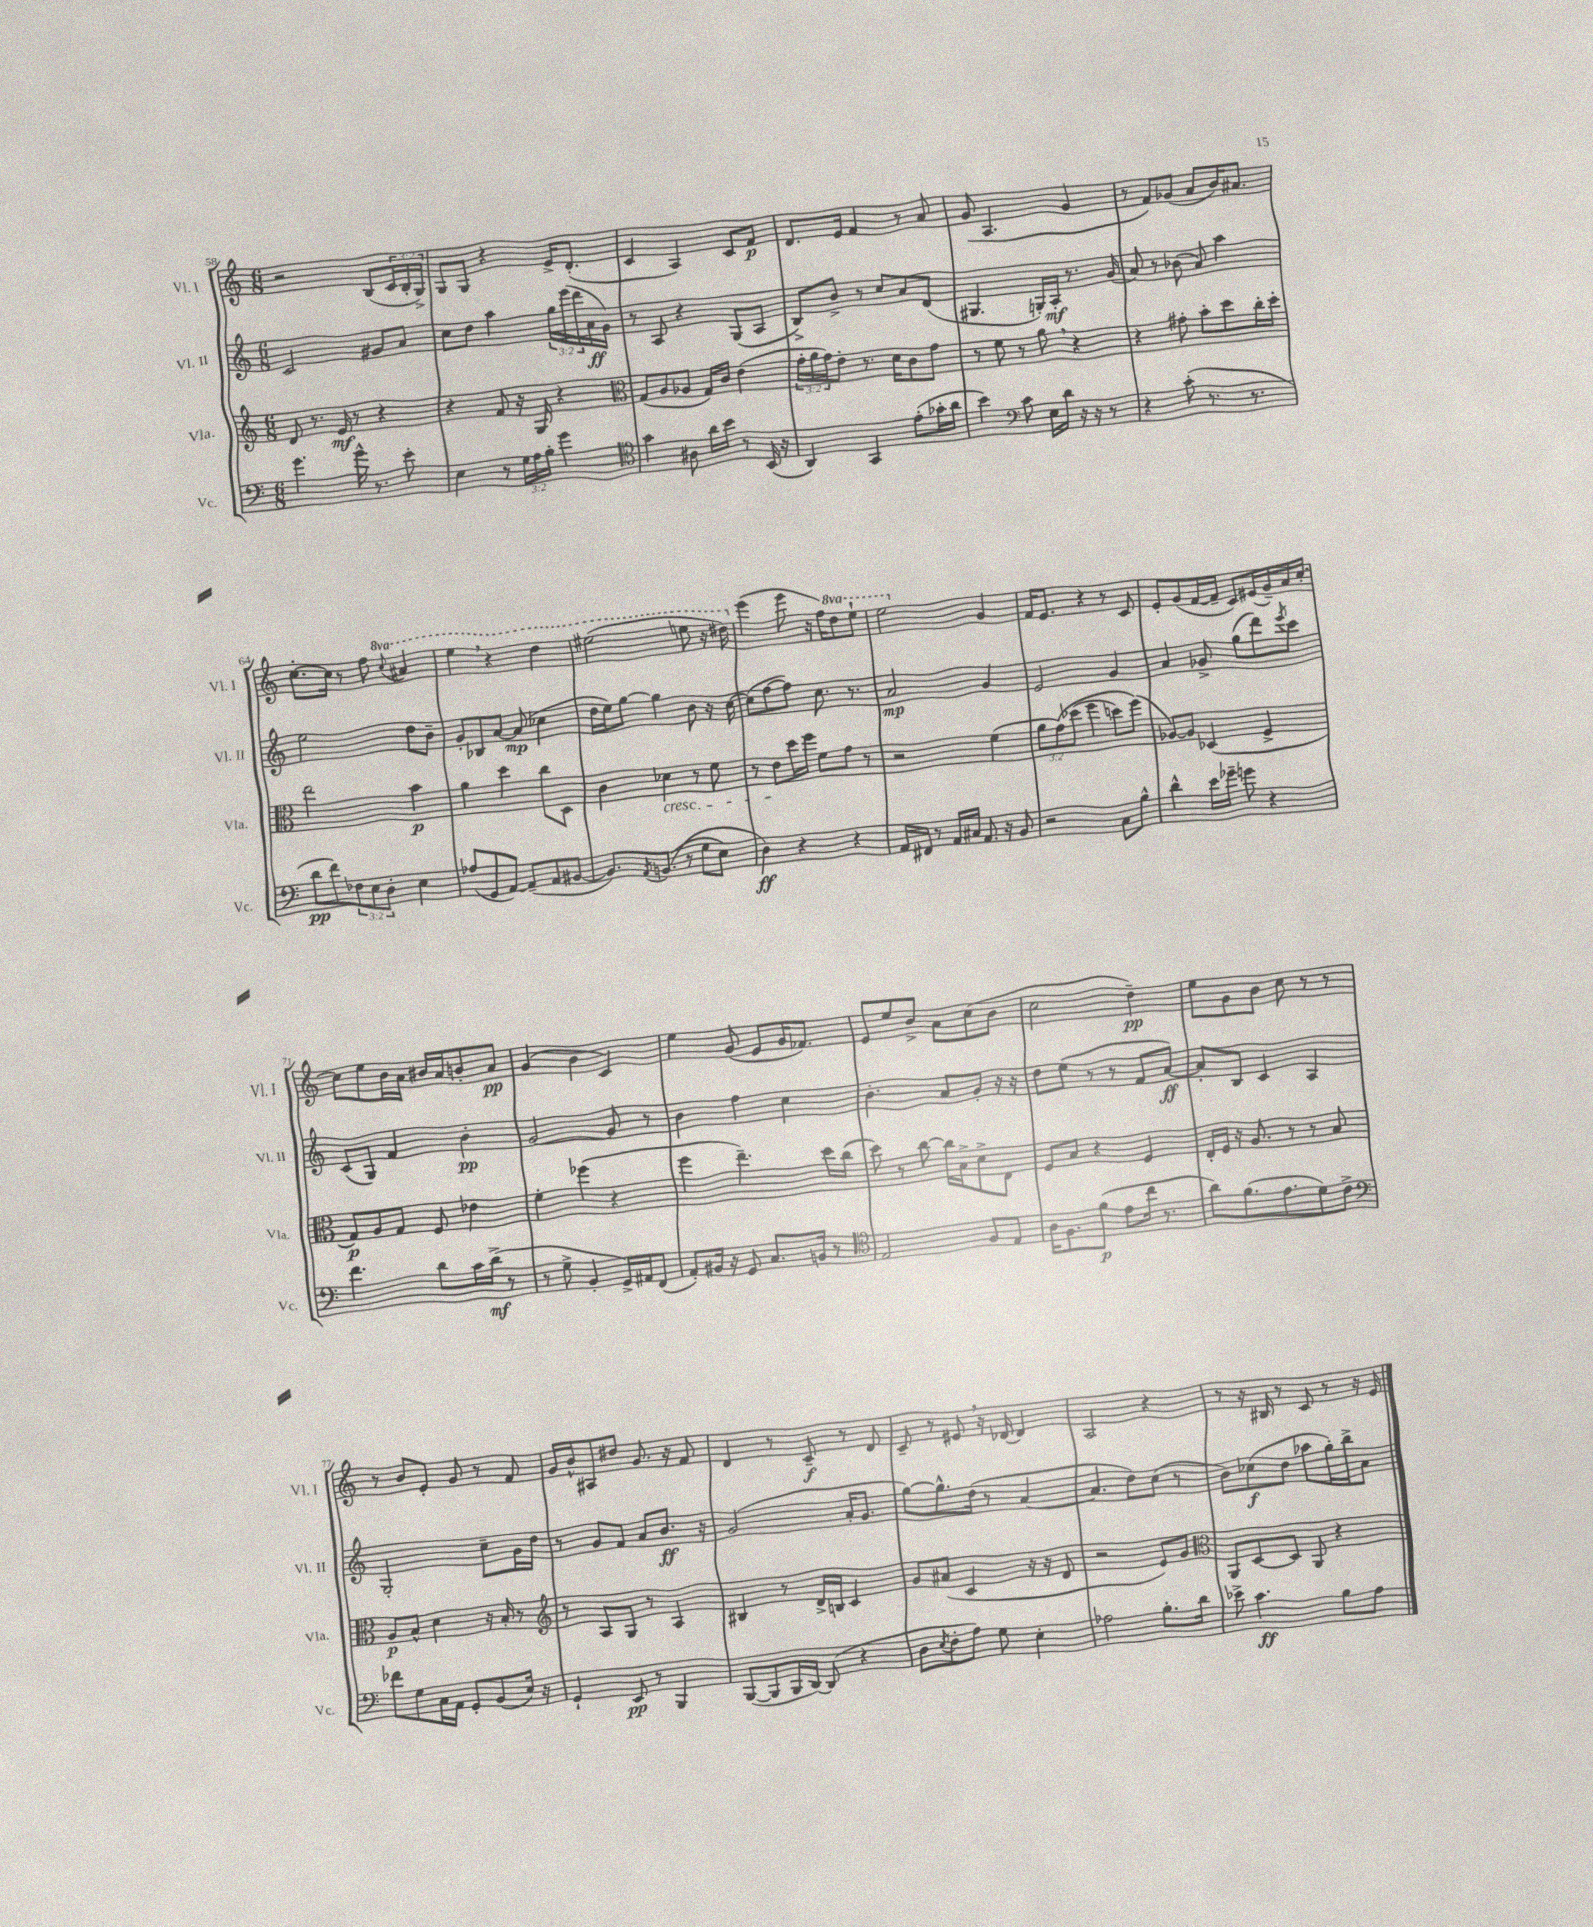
<<
\new StaffGroup <<
\new Staff = "s0" \with { instrumentName = "Vl. I" shortInstrumentName = "Vl. I" } {
    \clef treble \key c \major \numericTimeSignature \time 6/8 \override Staff.TupletNumber.text = #tuplet-number::calc-fraction-text \set Staff.ottavationMarkups = #ottavation-simple-ordinals
    r2 b8( \tuplet 3/2 { c'16 b16-. g16->) } |
    g8 g8 r4 e'16-> d'8.-.( |
    c'4 a4) c'8 f'8\p |
    d'8. e'16 f'4 r8 a'8 |
    g'8( a4. g'4 |
    r8 f'8) ges'8( a'8 b'16) ais'8. |
    c''8.~-. c''16 r8 f''8 \ottava #1 \appoggiatura { c'''8 } ais''4 |
    e'''4 \breathe r4 d'''4 |
    eis'''2( e'''8 r16 dis'''16) \ottava #0 |
    e'''4( e'''8 r16 f''16) \ottava #1 d'''8 e'''8-! |
    e'''2 \ottava #0 g'4 |
    f'16 e'8. r4 r8 c'8 |
    e'8-. g'8( f'16~ f'16-- c'8) eis'16( g'16--) a'16 c''16~-. |
    c''8 e''8 b'16 a'16 bis'16 a'16 b'8-. a'8\pp |
    g'4( b'4 c'4) |
    e''4 g'8( e'8 g'16 fes'8.) |
    e'8 e''8 b'8-> a'8 c''8( b'8 |
    c''2 d''4--\pp) |
    e''8 g'8 b'8 c''8 r8 r8 |
    r8 b'8 e'8-. g'8 r8 f'8 |
    g'16 b'16-^ ais8 dis''8 g'8. r16 f'8 |
    d'4 r8 c'8--\f r8 d'8 |
    c'8-- r8 eis'8 \breathe r16 des'16~ des'4 |
    a2 r4 |
    r8 r16 bis16 r8 c'8 r8 r16 e'16 \bar "|." |
}
\new Staff = "s1" \with { instrumentName = "Vl. II" shortInstrumentName = "Vl. II" } {
    \clef treble \key c \major \numericTimeSignature \time 6/8 \override Staff.TupletNumber.text = #tuplet-number::calc-fraction-text
    c'2 gis'8 a'8 |
    c''8 d''8 a''4 \tuplet 3/2 { g''16 e'''16( d'''16 } a'16\ff g'16) |
    r8 a8 r4 g8( a8 |
    b8->) b'8-> r8 c''8 a'8 d'8( |
    gis4. g16-.) a16-.\mf r8. g'16( |
    a'8) r8 bes'8( a'8) a''4 |
    e''2 d''8 b'8-- |
    g'8-. bes8 a'8~ a'8\mp( ces''4 |
    d''16 e''16) g''8~ g''4 b'8 r16 c''16~ |
    c''8( f''8~ f''8) c''8. r8. |
    a'2\mp g'4 |
    e'2 g'4 |
    a'4 ges'8-> g''8( d'''8) \acciaccatura { e'''8 } c'''8 |
    c'8( g8) f'4 b'4-.\pp |
    g'2~ g'8 r8 |
    b'4 f''4 c''4 |
    b'4.-. a'8 g'8-. r16 r16 |
    d''8 e''8( r8 r8 f'8 a'8~\ff) |
    a'8-. b8 c'4 a4 |
    g2-. c''8-- g'16 d''16 |
    r8 g'8 f'8 a'8 b'8.\ff r16 |
    g'2( a'16-. g'8. |
    g''8~) g''8.-^ d''16( r8 a'4~ |
    a'4. d''8) c''8( r8 |
    b'8) ces''8\f( d''8 aes''8 g''16-.) b''16-> a'8 \bar "|." |
}
\new Staff = "s2" \with { instrumentName = "Vla." shortInstrumentName = "Vla." } {
    \clef treble \key c \major \numericTimeSignature \time 6/8 \override Staff.TupletNumber.text = #tuplet-number::calc-fraction-text
    d'8 r8. e'16\mf r8 r4 |
    r4 f'8 r16 g16 r4 |
    \clef alto g8( a8 aes8 g16) c'16 e'4( |
    \tuplet 3/2 { g'16-. a'16 g'16) } e'8-. r8. d'16 c'8 g'8 |
    r8 f'8 r8 a'8 \breathe r4 |
    r4 gis'8-. b'8-. d''8 c''16-. d''16-. |
    e''2 b'4\p |
    a'4 d''4 c''8 d8 |
    c'4 des'4\cresc r8 f'8 |
    r8 e'8\! d''16 f''16 f'8 g'8 r8 |
    r2 f'4( |
    \tuplet 3/2 { a'8 g'8)\( des''8( } f''4 d''8) f''8(\) |
    aes8~) aes8 des4( f4-> |
    g8\p) a8 g8 f8 ees'4 |
    f'4-. fes''4( r4 |
    f''4 e''4.--) d''16 c''16( |
    d''8) r8 c''8~ c''16 b16-> d'8-> e8 |
    f8 b8 r4 f4 |
    e16-. f16 r16 a8. r8 r8 b8 |
    a8\p b8-^ d'4 r16 b16-. r8 |
    \clef treble r8 a8 g8 r8 a4 |
    bis4 r8 d'16-> b16 c'4 |
    g'8 ais'8( c'4 r16 r16 d'8 |
    r2 e'8) g'8 |
    \clef alto a,8 d8~ d8 a,8 r4 \bar "|." |
}
\new Staff = "s3" \with { instrumentName = "Vc." shortInstrumentName = "Vc." } {
    \clef bass \key c \major \numericTimeSignature \time 6/8 \override Staff.TupletNumber.text = #tuplet-number::calc-fraction-text
    g'4. g'16-^ r8. e'8-. |
    e4 r8 \tuplet 3/2 { g16 a16 b16-. } g'4 |
    \clef tenor g'4 ais8 a'16 b'16 r8 b,16( r16 |
    a,4) g,4 e'8-.( ges'16-. a'16 |
    b'4) \clef bass c'8 e16 d'16 r16 r16 r8 |
    r4 c'8-.( r8. r8. |
    d'8\pp f'8) \tuplet 3/2 { fes8 e8 d8-. } e4 |
    aes8( g,8 a,8~) a,8--( a,8 bis,8~ |
    bis,8.) \acciaccatura { a,8 } b,8.(\( r8 g8 e8) |
    d4\ff\) r4 r4 |
    a,16 fis,16 r8 a,16 cis16 a,8. r16 b,8 |
    r2 c8 b8-^ |
    d'4-^ e'16 ges'16-- g'8 r4 |
    f'4. d'8 c'16 d'16->\mf( r8 |
    r8 g8-> b,4-. g,16->) ais,16 f,8( |
    a,8-.) bis,16 r16 g,8 c8. b,16 r8 |
    \clef tenor e2 f8 e8 |
    a16 f8. f'8\p( e'8 c''16 r8. |
    a'8) f'8.( e'8. d'8) c'8-> |
    \clef bass fes'8 g8 c16 a,16 g,8-. b,8( e16) r16 |
    g,4-! e,8\pp r8 b,,4 |
    b,,8~( b,,8 b,,16 d,16~) d,8( r4 |
    d8 \acciaccatura { e8 } f8-. a8) g8 e4-. |
    aes2 b8.-. d'16 |
    ees'8-> c'4.\ff b8 a8 \bar "|." |
}
>>
>>
\layout { \context { \Score currentBarNumber = #58 } }
